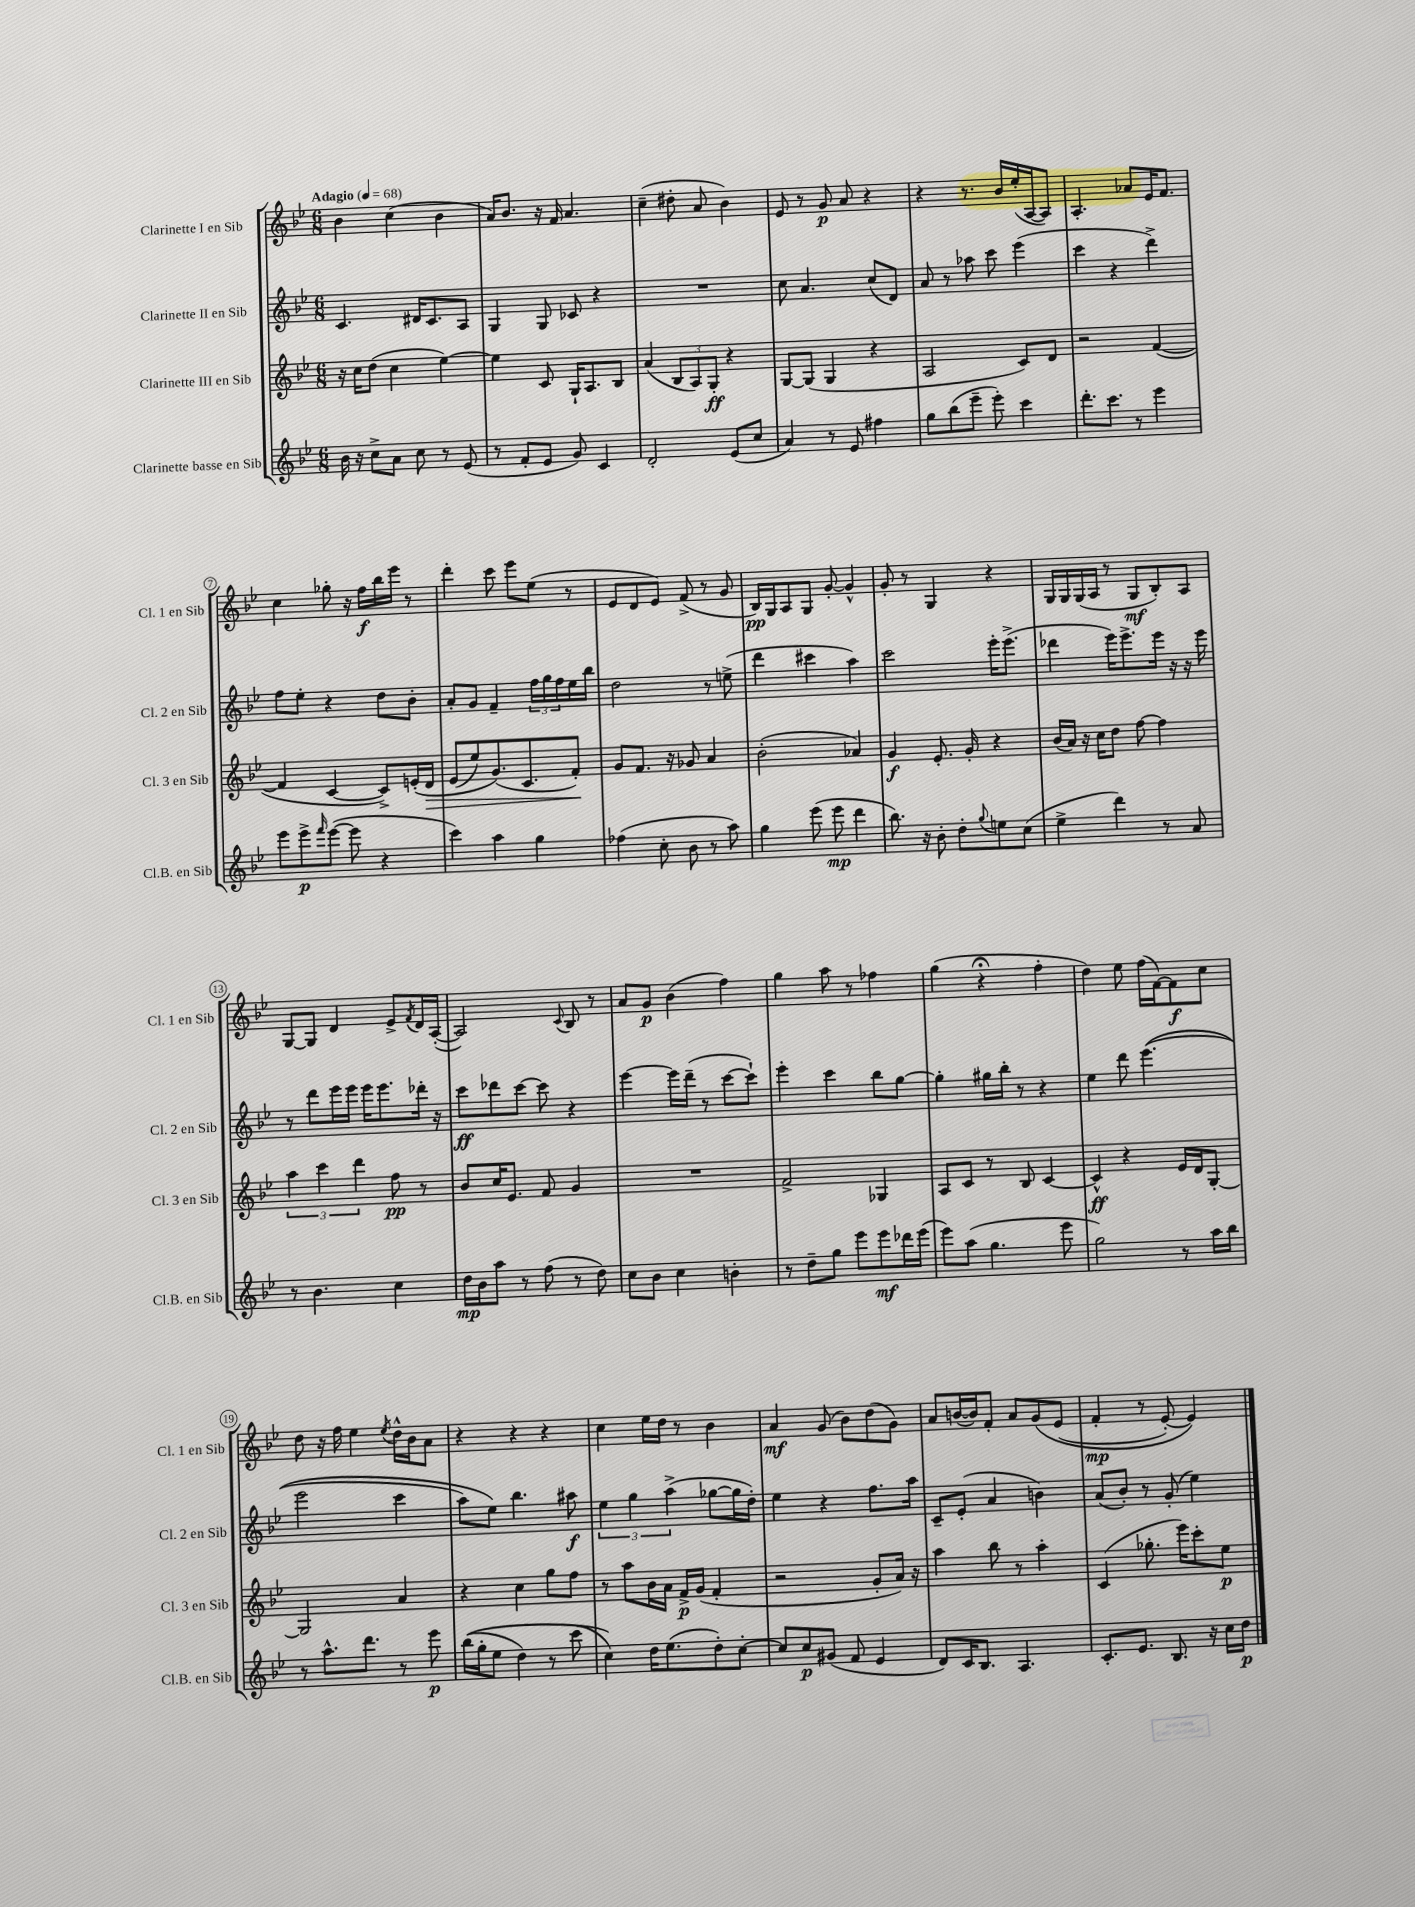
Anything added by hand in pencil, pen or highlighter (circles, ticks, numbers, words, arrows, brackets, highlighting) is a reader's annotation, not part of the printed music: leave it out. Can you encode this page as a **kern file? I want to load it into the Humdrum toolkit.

**kern	**kern	**kern	**kern
*staff4	*staff3	*staff2	*staff1
*clefG2	*clefG2	*clefG2	*clefG2
*k[b-e-]	*k[b-e-]	*k[b-e-]	*k[b-e-]
*M6/8	*M6/8	*M6/8	*M6/8
*MM68	*MM68	*MM68	*MM68
16b-	16r	4.c	4b-
16r	16cc	.	.
8cc^	(8dd	.	.
8a	4cc	.	(4cc
8cc	.	16d#	.
.	.	8.c	.
8r	[4ee-)	.	4b-
(8e-	.	8A	.
=	=	=	=
8r	4ee-]	4G	16a)
.	.	.	8.b-
8f'	.	.	.
8e-	8c	8G	16r
.	.	.	16f
8g)	16G`	8c-	4.a
.	8.A	.	.
4c	.	4r	.
.	8B-	.	.
=	=	=	=
2d'	(4a	2.r	(4cc~
.	12B-	.	8dd#'
.	12A)	.	.
.	.	.	8a
.	12G'	.	.
(8e-	4r	.	4b-)
8cc	.	.	.
=	=	=	=
4a)	[8G	8cc	8e-
.	(8G]	4.a	8r
8r	4G	.	8g
8e-	.	.	8a
4ff#	4r	(8cc	4r
.	.	8d)	.
=	=	=	=
8gg	2A	8a	4r
(8bb-	.	8r	.
8eee-~	.	8aa-	8.r
8eee-')	.	8ccc	.
.	.	.	16b-
4ccc	8c)	(4eee-	(16ee-'
.	.	.	[16A
.	8d	.	8A])
=	=	=	=
8.ddd'	2r	4ccc	4.A'
8.ccc	.	.	.
.	.	4r	.
8r	.	.	8a-
4eee-	([4f	4ddd^)	16e-
.	.	.	8.f
=	=	=	=
8eee-	4f]	8ff	4cc
8eee-^	.	8ee-'	.
16qqfff	.	.	.
([8eee-	[4c	4r	8gg-'
8eee-]	.	.	16r
.	.	.	16ff
4r	8c^])	8dd	16bb-
.	.	.	16eee-
.	&(16e'	8b-'	8r
.	16d	.	.
=	=	=	=
4ccc)	(8e-	8a'	4ddd'
.	8ee-)	8g	.
4aa	(8.g&)	4f~	8ccc
.	.	.	8eee-
.	8.c	.	.
4gg	.	24ff	(8ee-
.	.	24gg	.
.	.	24ff	.
.	8f')	16ee-	8r
.	.	16bb-	.
=	=	=	=
(4ff-	8g	2dd	8e-
.	8.f	.	8d
8cc'	.	.	8e-)
.	16r	.	.
8b-	8g-	.	(8f^
8r	4a	8r	8r
8aa)	.	(8ee^	8g
=	=	=	=
4gg	(2b-'	4ddd	16B-)
.	.	.	16G
.	.	.	8A
(8eee-	.	4ccc#	8G
8eee-	.	.	[8g'
4ddd	4a-)	4aa)	4g^^]
=	=	=	=
8.bb-)	4g	2ccc	8g'
.	.	.	8r
16r	.	.	.
8b-'	8.e-'	.	4G
8dd'	.	.	.
.	16g'	.	.
8qqgg	.	.	.
8ee	4r	16eee-'	4r
.	.	(8.eee-^	.
(8cc	.	.	.
=	=	=	=
4ee-^	(16b-	4ddd-	16G
.	16a)	.	16G
.	16r	.	(16G
.	16cc	.	16A
4ddd)	8dd	16eee-)	8r
.	.	8.eee-^	.
.	[8ff	.	8G
8r	4ff]	16eee-	8B-')
.	.	16r	.
8a	.	16r	8A
.	.	16eee-	.
=	=	=	=
8r	6aa	8r	[8G
4.b-	.	8ddd	8G]
.	6ccc	.	.
.	.	16eee-	4d
.	.	16eee-	.
.	6ddd	.	.
.	.	16eee-	.
.	.	8.eee-	.
4cc	8ff	.	8e-^
.	.	.	8qf
.	8r	16ddd-'	16d
.	.	16r	([16A'
=	=	=	=
16dd	8b-	8ccc	2A])
16b-	.	.	.
8aa	16cc	8ddd-	.
.	8.e-	.	.
8r	.	[8ccc	.
(8ff	8f	8ccc]	.
.	.	.	8qqc
8r	4g	4r	8B-
8dd)	.	.	8r
=	=	=	=
8cc	2.r	[4eee-	8a
8b-	.	.	8g
4cc	.	16eee-]	(4b-
.	.	(16ddd~	.
.	.	8r	.
4b'	.	[8ccc	4ff)
.	.	8ccc`])	.
=	=	=	=
8r	2f^	4eee-'	4gg
8dd~	.	.	.
8gg	.	4ccc	8aa
8eee-	.	.	8r
8eee-	4G-	8bb-	4ff-
16ddd-	.	[8gg	.
(16eee-	.	.	.
=	=	=	=
8eee-)	8A	4gg']	(4gg
(8aa	8c	.	.
4.gg	8r	16gg#	4r;
.	.	16bb-'	.
.	8B-	8r	.
.	[4c	4r	4ff'
8eee-	.	.	.
=	=	=	=
2gg)	4c^^]	4ee-	4dd)
.	4r	8ddd	8ee-
.	.	&((4.eee-	(16ff
.	.	.	[16f)
8r	16e-	.	8f]
.	16d	.	.
16aa	[8G'	.	8cc
16bb-	.	.	.
=	=	=	=
8r	2G]	2eee-	8dd
8.aa^^	.	.	16r
.	.	.	16ff
.	.	.	4ee-
8.ddd	.	.	.
.	.	.	8qee-
8r	4a	4ccc	16dd^^
.	.	.	16b-
8eee-	.	.	8a
=	=	=	=
&((16bb-	4r	8aa)	4r
16gg'	.	.	.
8ee-	.	8ee-&)	.
4dd)	4cc	4.bb-	4r
8r	8gg	.	4r
(8ccc	8ff	8aa#	.
=	=	=	=
4cc)&)	8r	6ee-	4cc
.	8aa	.	.
.	.	6gg	.
16dd	16b-	.	16ee-
(8.ee-	16a	.	16dd
.	.	(6aa^	.
.	16f^	.	8r
.	(16g	.	.
8dd')	4f'	[8gg-	4b-
[8cc'	.	16gg-]	.
.	.	16dd')	.
=	=	=	=
8cc]	2r	4ee-	4a
8cc	.	.	.
(8g#	.	4r	(8g
8f	.	.	8b-)
4e-	8g'	8.ff	(8dd
.	16a)	.	8g)
.	16r	16aa	.
=	=	=	=
8d)	4aa	8c~	8a
16c	.	(8e-'	([16b
8.B-	.	.	16b])
.	8bb-	4a	8f'
4.A	8r	.	8a
.	4aa'	4b)	&(8g
.	.	.	(8e-
=	=	=	=
8.c'	(4c	(8a	4f'
.	.	8b-')	.
8.e-	.	.	.
.	8.gg-'	8r	8r
8.B-	.	(8g'	[8e-')
.	16eee-)	.	.
.	8ccc'	4ee-)	4e-]&)
16r	.	.	.
16cc	8ee-	.	.
16dd	.	.	.
==	==	==	==
*-	*-	*-	*-
